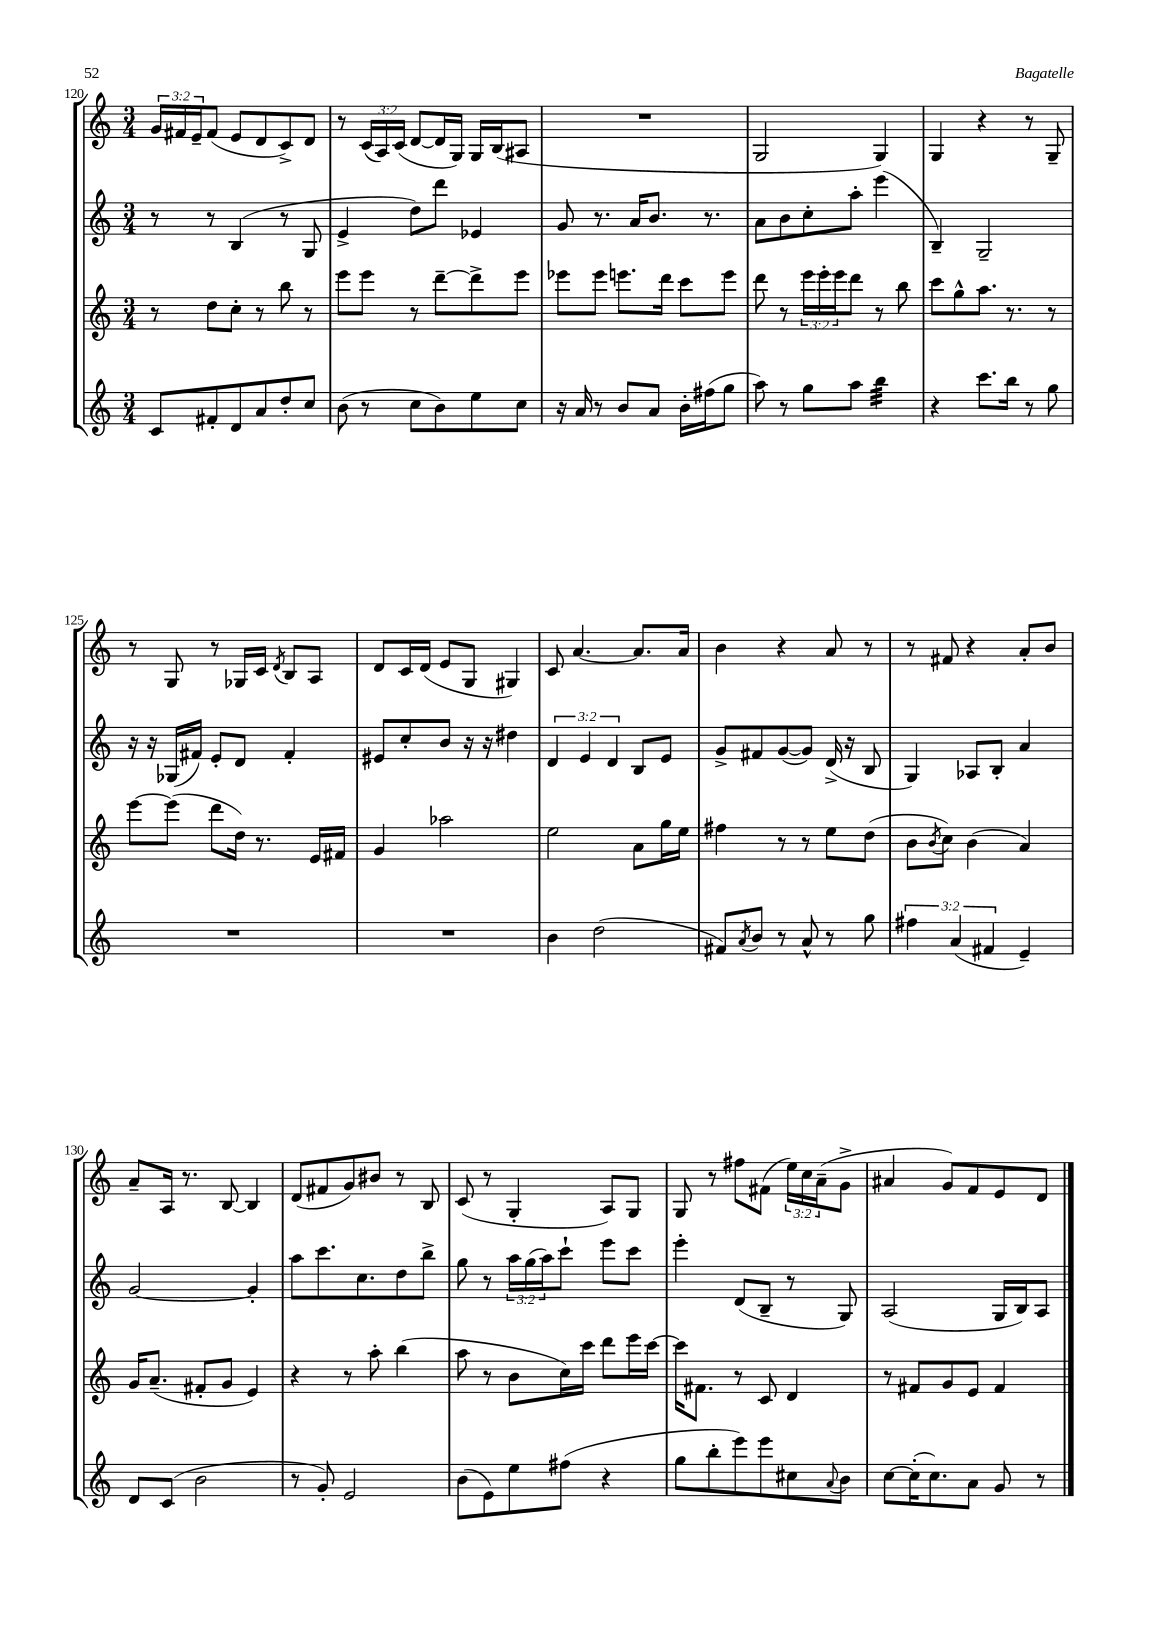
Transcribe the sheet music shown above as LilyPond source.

<<
\new StaffGroup <<
\new Staff = "s0" {
    \clef treble \key c \major \numericTimeSignature \time 3/4 \override Staff.TupletNumber.text = #tuplet-number::calc-fraction-text
    \tuplet 3/2 { g'16 fis'16 e'16-- } fis'8( e'8 d'8 c'8->) d'8 |
    r8 \tuplet 3/2 { c'16( a16) c'16( } d'8~ d'16 g16) g16 b16( ais8 |
    R2. |
    g2 g4) |
    g4 r4 r8 g8-- |
    r8 g8 r8 ges16 c'16 \acciaccatura { d'8 } b8 a8 |
    d'8 c'16 d'16( e'8 g8 gis4) |
    c'8 a'4.~ a'8. a'16 |
    b'4 r4 a'8 r8 |
    r8 fis'8 r4 a'8-. b'8 |
    a'8-- a16 r8. b8~ b4 |
    d'8( fis'8 g'8) bis'8 r8 b8 |
    c'8( r8 g4-. a8) g8 |
    g8 r8 fis''8 fis'8( \tuplet 3/2 { e''16) c''16 a'16--( } g'8-> |
    ais'4 g'8) f'8 e'8 d'8 \bar "|." |
}
\new Staff = "s1" {
    \clef treble \key c \major \numericTimeSignature \time 3/4 \override Staff.TupletNumber.text = #tuplet-number::calc-fraction-text
    r8 r8 b4( r8 g8 |
    e'4-> d''8) d'''8 ees'4 |
    g'8 r8. a'16 b'8. r8. |
    a'8 b'8 c''8-. a''8-. e'''4( |
    b4--) g2-- |
    r16 r16 ges16( fis'16) e'8-. d'8 fis'4-. |
    eis'8 c''8-. b'8 r16 r16 dis''4 |
    \tuplet 3/2 { d'4 e'4 d'4 } b8 e'8 |
    g'8-> fis'8 g'8~( g'8) d'16->( r16 b8 |
    g4) aes8 b8-. a'4 |
    g'2~ g'4-. |
    a''8 c'''8. c''8. d''8 b''8-> |
    g''8 r8 \tuplet 3/2 { a''16 g''16( a''16) } c'''8-! e'''8 c'''8 |
    e'''4-. d'8( b8-- r8 g8) |
    a2( g16 b16) a8 \bar "|." |
}
\new Staff = "s2" {
    \clef treble \key c \major \numericTimeSignature \time 3/4 \override Staff.TupletNumber.text = #tuplet-number::calc-fraction-text
    r8 d''8 c''8-. r8 b''8 r8 |
    e'''8 e'''8 r8 d'''8~-- d'''8-> e'''8 |
    ees'''8 ees'''8 e'''8. d'''16 c'''8 e'''8 |
    d'''8 r8 \tuplet 3/2 { e'''16 e'''16-. e'''16 } d'''8 r8 b''8 |
    c'''8 g''8-^ a''8. r8. r8 |
    e'''8~ e'''8( d'''8 d''16) r8. e'16 fis'16 |
    g'4 aes''2 |
    e''2 a'8 g''16 e''16 |
    fis''4 r8 r8 e''8 d''8( |
    b'8 \acciaccatura { b'8 } c''8) b'4( a'4) |
    g'16 a'8.--( fis'8-. g'8 e'4) |
    r4 r8 a''8-. b''4( |
    a''8 r8 b'8 c''16) c'''16 d'''8 e'''16 c'''16~ |
    c'''16 fis'8. r8 c'8 d'4 |
    r8 fis'8 g'8 e'8 fis'4 \bar "|." |
}
\new Staff = "s3" {
    \clef treble \key c \major \numericTimeSignature \time 3/4 \override Staff.TupletNumber.text = #tuplet-number::calc-fraction-text
    c'8 fis'8-. d'8 a'8 d''8-. c''8 |
    b'8( r8 c''8 b'8) e''8 c''8 |
    r16 a'16 r8 b'8 a'8 b'16-. fis''16( g''8 |
    a''8) r8 g''8 a''8 b''4:32 |
    r4 c'''8. b''16 r8 g''8 |
    R2. |
    R2. |
    b'4 d''2( |
    fis'8) \acciaccatura { a'8 } b'8 r8 a'8-^ r8 g''8 |
    \tuplet 3/2 { fis''4 a'4( fis'4 } e'4--) |
    d'8 c'8( b'2 |
    r8 g'8-.) e'2 |
    b'8( e'8) e''8 fis''8( r4 |
    g''8 b''8-. e'''8) e'''8 cis''8 \appoggiatura { a'8 } b'8 |
    c''8~ c''16-.( c''8.) a'8 g'8 r8 \bar "|." |
}
>>
>>
\layout { \context { \Score currentBarNumber = #120 } }
